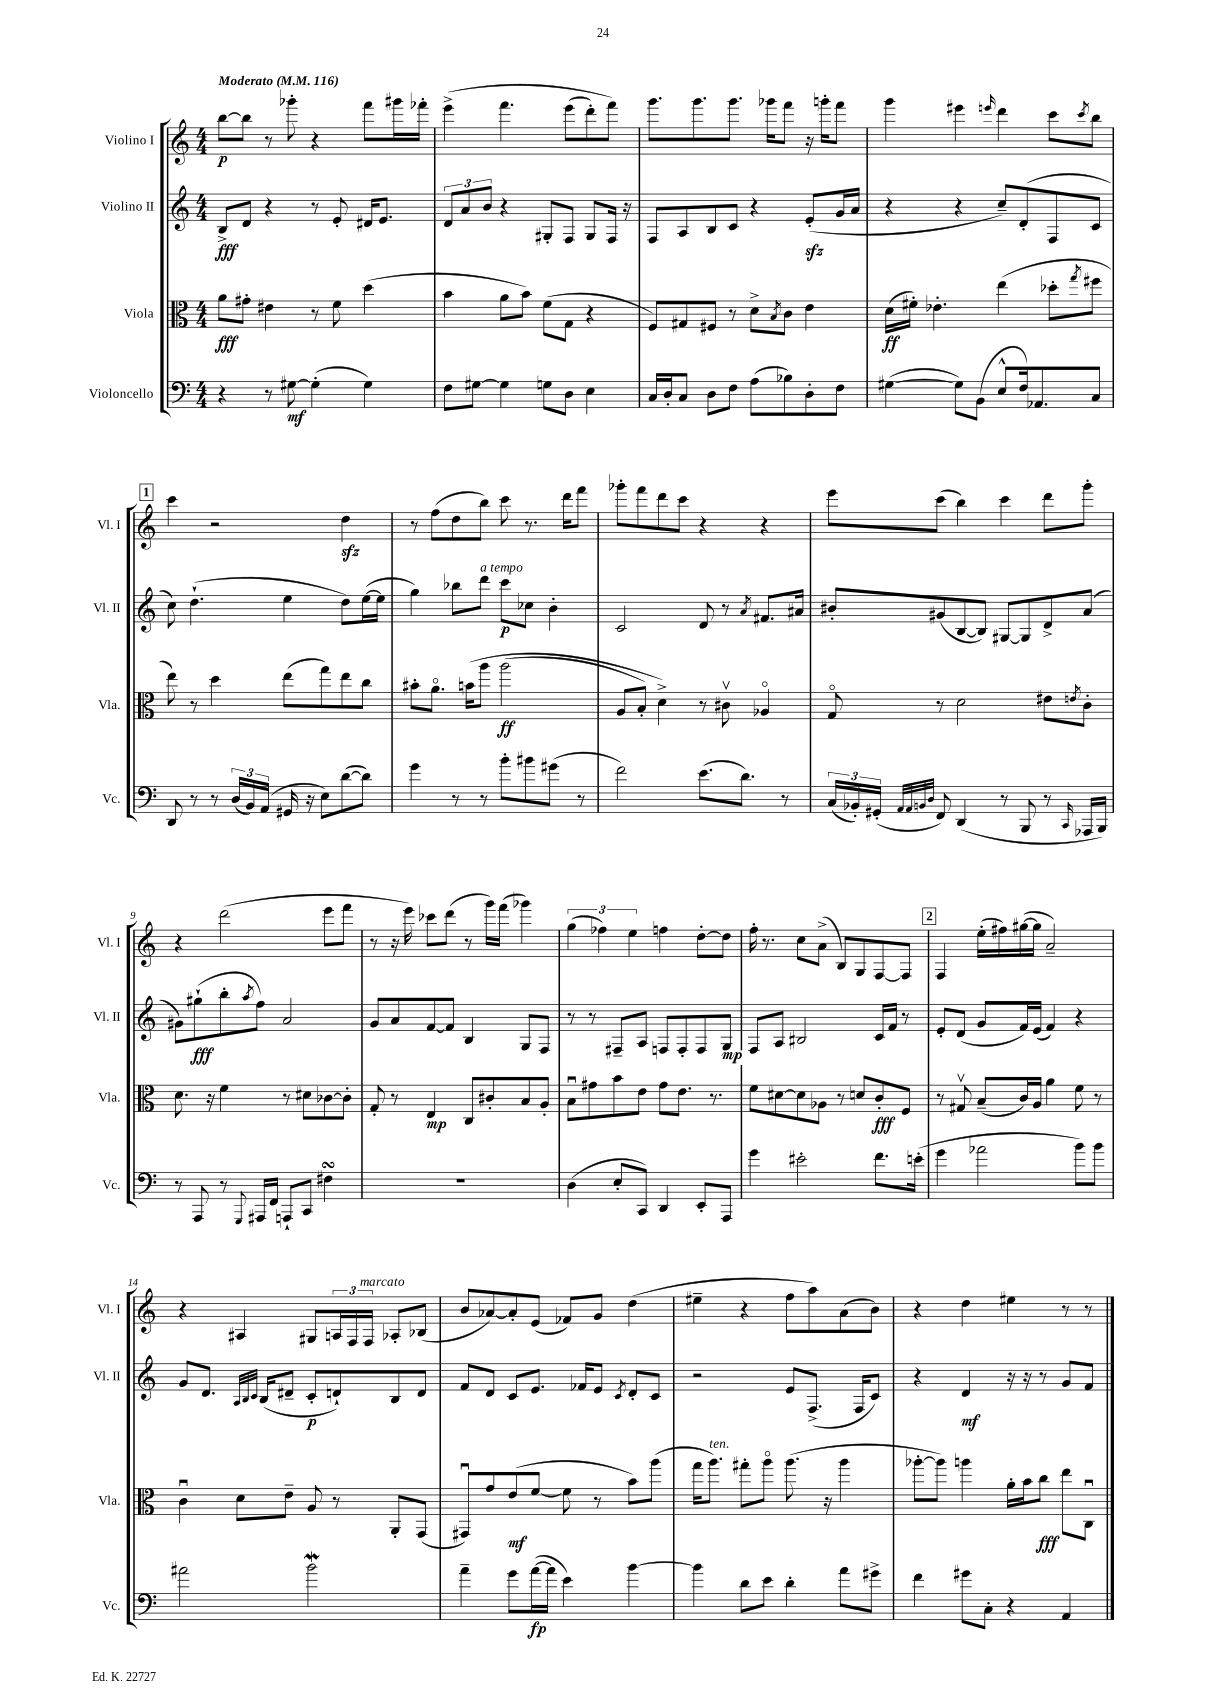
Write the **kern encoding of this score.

**kern	**dynam	**kern	**dynam	**kern	**dynam	**kern	**dynam
*part4	*part4	*part3	*part3	*part2	*part2	*part1	*part1
*staff4	*staff4	*staff3	*staff3	*staff2	*staff2	*staff1	*staff1
*I"Violoncello	*	*I"Viola	*	*I"Violino II	*	*I"Violino I	*
*I'Vc.	*	*I'Vla.	*	*I'Vl. II	*	*I'Vl. I	*
*clefF4	*	*clefC3	*	*clefG2	*	*clefG2	*
*k[]	*	*k[]	*	*k[]	*	*k[]	*
*M4/4	*	*M4/4	*	*M4/4	*	*M4/4	*
*MM116	*	*MM116	*	*MM116	*	*MM116	*
=1	=1	=1	=1	=1	=1	=1	=1
!	!	!	!	!	!	!LO:TX:a:B:t=Moderato	!
4r	.	8a\L	fff	8B^/L	fff	[8bb\L	p
.	.	8g#X'\J	.	8d/J	.	8bb\J]	.
8r	.	4e#X\	.	4r	.	8r	.
[8G#X\	mf	.	.	.	.	8ggg-X'\	.
(4G#'\]	.	8r	.	8r	.	4r	.
.	.	8f\	.	8e'/	.	.	.
4G#\)	.	(4dd\	.	16d#X/KL	.	8fff\L	.
.	.	.	.	8.e/J	.	.	.
.	.	.	.	.	.	16ggg#X\L	.
.	.	.	.	.	.	16fff-X'\JJ	.
=2	=2	=2	=2	=2	=2	=2	=2
8F\L	.	4b\	.	12d/L	.	(4eee^\	.
.	.	.	.	12a/	.	.	.
[8G#X\J	.	.	.	.	.	.	.
.	.	.	.	12b/J	.	.	.
4G#\]	.	8a\L	.	4r	.	4.fff\	.
.	.	8b\J)	.	.	.	.	.
8Gn\L	.	(8f\L	.	8G#X'/L	.	.	.
8D\J	.	8G\J	.	8F/J	.	(8eee\L	.
4E\	.	4r	.	8G#/L	.	8ddd'\)	.
.	.	.	.	16F/Jk	.	8fff\J)	.
.	.	.	.	16r	.	.	.
=3	=3	=3	=3	=3	=3	=3	=3
16C/LL	.	8F/L)	.	8F/L	.	8.ggg\L	.
16D'/J	.	.	.	.	.	.	.
8C/J	.	8G#X/	.	8A/	.	.	.
.	.	.	.	.	.	8.ggg\	.
8D\L	.	8F#X/J	.	8B/	.	.	.
8F\J	.	8r	.	8c/J	.	8.ggg\J	.
(8A\L	.	8d^\L	.	4r	.	.	.
.	.	.	.	.	.	16ggg-X\KL	.
.	.	8qB/	.	.	.	.	.
8B-X\)	.	8c\J	.	.	.	8fff\J	.
8D'\	.	4e\	.	(8ezz'/L	.	16r	.
.	.	.	.	.	.	16gggn'\KL	.
8F\J	.	.	.	16g/L	.	8fff\J	.
.	.	.	.	16a/JJ	.	.	.
=4	=4	=4	=4	=4	=4	=4	=4
([4G#X\	.	(16d\LL	ff	4r	.	4ggg\	.
.	.	16f#X'\JJ)	.	.	.	.	.
.	.	4.e-X'\	.	.	.	.	.
8G#\L])	.	.	.	4r	.	4eee#X\	.
(8BB\J	.	.	.	.	.	.	.
.	.	.	.	.	.	16qqeeen/	.
8E^^/L	.	(4ee\	.	8cc~/L)	.	4ddd\	.
16F/k)	.	.	.	(8d'/	.	.	.
8.AA-X/	.	.	.	.	.	.	.
.	.	8dd-X'\L	.	8F/	.	8ccc\L	.
.	.	8qgg/	.	.	.	8qccc/	.
8C/J	.	8ff#X\J	.	8c/J	.	8bb\J	.
!!LO:LB:g=z
!!LO:REH:place=s1:t=1
=5	=5	=5	=5	=5	=5	=5	=5
8DD/	.	8ee\)	.	8cc\)	.	4ccc\	.
8r	.	8r	.	(4.dd`\	.	.	.
8r	.	4dd\	.	.	.	2r	.
(24D/LL	.	.	.	.	.	.	.
24BB/)	.	.	.	.	.	.	.
(24AA/JJ	.	.	.	.	.	.	.
16GG#X/	.	(8ee\L	.	4ee\	.	.	.
16r	.	.	.	.	.	.	.
8E\L)	.	8gg\)	.	.	.	.	.
([8d\	.	8ee\	.	8dd\L)	.	4ddzz\	.
8d\J])	.	8cc\J	.	([16ee\L	.	.	.
.	.	.	.	16ee\JJ]	.	.	.
=6	=6	=6	=6	=6	=6	=6	=6
4g\	.	8b#X'\L	.	4gg\)	.	8r	.
.	.	8.a\J	.	.	.	(8ff\L	.
8r	.	.	.	8bb-X\L	.	8dd\	.
.	.	(16bn\KL	.	.	.	.	.
!	!	!	!	!LO:TX:a:i:t=a tempo	!	!	!
8r	.	8aa\J	.	8ddd\J	.	8bb\J)	.
8b'\L	.	(2aa\	ff	8ccc\L	p	8ccc\	.
8b#X\	.	.	.	8cc-X\J	.	8.r	.
(8g#X\J	.	.	.	4b'\	.	.	.
.	.	.	.	.	.	16ddd\KL	.
8r	.	.	.	.	.	8fff\J	.
=7	=7	=7	=7	=7	=7	=7	=7
2f\)	.	8A/L	.	2c/	.	8ggg-X'\L	.
.	.	8B'/J)	.	.	.	8fff\	.
.	.	4d^\)	.	.	.	8ddd\	.
.	.	.	.	.	.	8ccc\J	.
(8.e\L	.	8r	.	8d/	.	4r	.
.	.	8c#Xv\	.	8r	.	.	.
8.d\J)	.	.	.	.	.	.	.
.	.	.	.	8qa/	.	.	.
.	.	4A-X/	.	8.f#X/L	.	4r	.
8r	.	.	.	.	.	.	.
.	.	.	.	16a#X/Jk	.	.	.
=8	=8	=8	=8	=8	=8	=8	=8
(24C/LL	.	8G/	.	8b#X'/L	.	8eee\L	.
24BB-X'/)	.	.	.	.	.	.	.
(24GG#X'/JJ	.	.	.	.	.	.	.
32qqAA/LLL	.	.	.	.	.	.	.
32qqAA/	.	.	.	.	.	.	.
32qqBBn/	.	.	.	.	.	.	.
32qqD/JJJ	.	.	.	.	.	.	.
8FF/)	.	8r	.	(8g#X/	.	(8ccc\J	.
(4DD/	.	2d\	.	[8B/	.	4bb\)	.
.	.	.	.	8B/J])	.	.	.
8r	.	.	.	[8G#X/L	.	4ccc\	.
8BBB/	.	.	.	8G#/]	.	.	.
8r	.	8e#X\L	.	8d^/	.	8ddd\L	.
16qqCC/	.	8qen/	.	.	.	.	.
16AAA-X/LL	.	8c'\J	.	(8a/J	.	8ggg'\J	.
16BBB/JJ)	.	.	.	.	.	.	.
!!LO:LB:g=z
=9	=9	=9	=9	=9	=9	=9	=9
8r	.	8.d\	.	8g#X\L)	.	4r	.
8AAA/	.	.	.	(8gg#X`\	fff	.	.
.	.	16r	.	.	.	.	.
8r	.	4f\	.	8bb'\	.	(2ddd\	.
8qqGGG/	.	.	.	8qaa/	.	.	.
16AAA#X/LL	.	.	.	8ff\J)	.	.	.
16FF/JJ	.	.	.	.	.	.	.
8AAAn`/L	.	8r	.	2a/	.	.	.
8CC/J	.	8d#X\L	.	.	.	.	.
4F#XsSsS\	.	[8c-X\	.	.	.	8eee\L	.
.	.	8c-'\J]	.	.	.	8fff\J	.
=10	=10	=10	=10	=10	=10	=10	=10
1r	.	8G'/	.	8g/L	.	8r	.
.	.	8r	.	8a/	.	16r	.
.	.	.	.	.	.	16eee\)	.
.	.	4E/	mp	[8f/	.	8ccc-X\L	.
.	.	.	.	8f/J]	.	(8ddd\J	.
.	.	8C/L	.	4B/	.	8r	.
.	.	8c#X'/	.	.	.	16ggg\LL)	.
.	.	.	.	.	.	(16fff\JJ	.
.	.	8B/	.	8G/L	.	4ggg-X\)	.
.	.	8A'/J	.	8F/J	.	.	.
=11	=11	=11	=11	=11	=11	=11	=11
(4D\	.	8Bu\L	.	8r	.	(6gg\	.
.	.	8g#X\	.	8r	.	.	.
.	.	.	.	.	.	6ff-X\)	.
8E'/L	.	8b\	.	8F#X~/L	.	.	.
.	.	.	.	.	.	6ee\	.
8CC/J)	.	8e\J	.	8A/J	.	.	.
4DD/	.	8g#\L	.	8Fn/L	.	4ffn\	.
.	.	8.e\J	.	8F'/	.	.	.
8EE'/L	.	.	.	8F/	.	[8dd'\L	.
.	.	8.r	.	.	.	.	.
8AAA/J	.	.	.	8G/J	mp	8dd\J]	.
=12	=12	=12	=12	=12	=12	=12	=12
4g\	.	8f\L	.	8F/L	.	16ff'\	.
.	.	.	.	.	.	8.r	.
.	.	[8d#X\	.	8A/J	.	.	.
2e#X'\	.	8d#\]	.	2B#X/	.	8cc\L	.
.	.	8A-X\J	.	.	.	(8a^\J	.
.	.	8r	.	.	.	8B/L)	.
.	.	8dn/L	.	.	.	8G/	.
8.f\L	.	8c'/	fff	16c/LL	.	[8F/	.
.	.	.	.	16f/JJ	.	.	.
.	.	8F/J	.	8r	.	8F/J]	.
(16en'\Jk	.	.	.	.	.	.	.
!!LO:REH:place=s1:t=2
=13	=13	=13	=13	=13	=13	=13	=13
4g\	.	8r	.	8e'/L	.	4F/	.
.	.	8G#Xv/	.	(8d/J	.	.	.
2a-X\	.	(8B~/L	.	8g/L	.	(16ee'\LL	.
.	.	.	.	.	.	16ff#X\)	.
.	.	16c/L)	.	16f/L)	.	([16gg#X\	.
.	.	16A/JJ	.	(16e/JJ	.	16gg#\JJ]	.
.	.	4a\	.	4f/)	.	2a~/)	.
8b\L)	.	8f\	.	4r	.	.	.
8b\J	.	8r	.	.	.	.	.
!!LO:LB:g=z
=14	=14	=14	=14	=14	=14	=14	=14
2a#X\	.	4cu\	.	8g/L	.	4r	.
.	.	.	.	8.d/J	.	.	.
.	.	8d\L	.	.	.	4A#X/	.
.	.	.	.	32qqA/LLL	.	.	.
.	.	.	.	32qqB/	.	.	.
.	.	.	.	32qqc/JJJ	.	.	.
.	.	.	.	(16B/KL	.	.	.
.	.	8e~\J	.	8d#X~/J	.	.	.
2bW\	.	8A/	.	8c'/L	p	8G#X/L	.
.	.	8r	.	8dn`/)	.	24An/L	.
.	.	.	.	.	.	24F/	.
!	!	!	!	!	!	!LO:TX:a:i:t=marcato	!
.	.	.	.	.	.	24F/JJ	.
.	.	8AA'/L	.	8B/	.	8A-X'/L	.
.	.	(8GG/J	.	8d/J	.	(8B-X/J	.
=15	=15	=15	=15	=15	=15	=15	=15
4a~\	.	8GG#Xu/L)	.	8f/L	.	8b/L	.
.	.	8g/	.	8d/J	.	[8a-X/)	.
8g\L	.	(8e/	mf	8c/L	.	8a-'/]	.
([16a\L	fp	[8f/J	.	8.e/J	.	(8e/J	.
16a\JJ]	.	.	.	.	.	.	.
4e\)	.	8f\]	.	.	.	8f-X/L)	.
.	.	.	.	16f-X/KL	.	.	.
.	.	8r	.	8e/J	.	8g/J	.
.	.	.	.	8qc/	.	.	.
[4b\	.	8b\L)	.	8d'/L	.	(4dd\	.
.	.	(8aa\J	.	8c/J	.	.	.
=16	=16	=16	=16	=16	=16	=16	=16
4b\]	.	16gg\KL	.	2r	.	4ee#X~\	.
!	!	!LO:TX:a:i:t=ten.	!	!	!	!	!
.	.	8.aa\J)	.	.	.	.	.
8d\L	.	8gg#X'\L	.	.	.	4r	.
8e\J	.	8aa\J	.	.	.	.	.
4d'\	.	(8.aa\	.	8e/L	.	8ff\L	.
.	.	.	.	(8.F^/J	.	8aa\)	.
.	.	16r	.	.	.	.	.
8a\L	.	4aa\	.	.	.	(8a\	.
.	.	.	.	16F/KL	.	.	.
8g#X^\J	.	.	.	8c/J)	.	8b\J)	.
=17	=17	=17	=17	=17	=17	=17	=17
4f\	.	[8aa-X'\L	.	4r	.	4r	.
.	.	8aa-\J])	.	.	.	.	.
8g#X\L	.	4aan\	.	4d/	mf	4dd\	.
8C'\J	.	.	.	.	.	.	.
4r	.	16a'\LL	.	16r	.	4ee#X\	.
.	.	16b\J	.	16r	.	.	.
.	.	8cc\J	fff	8r	.	.	.
4AA/	.	8ee\L	.	8g/L	.	8r	.
.	.	8Cu\J	.	8f/J	.	8r	.
==	==	==	==	==	==	==	==
*-	*-	*-	*-	*-	*-	*-	*-
